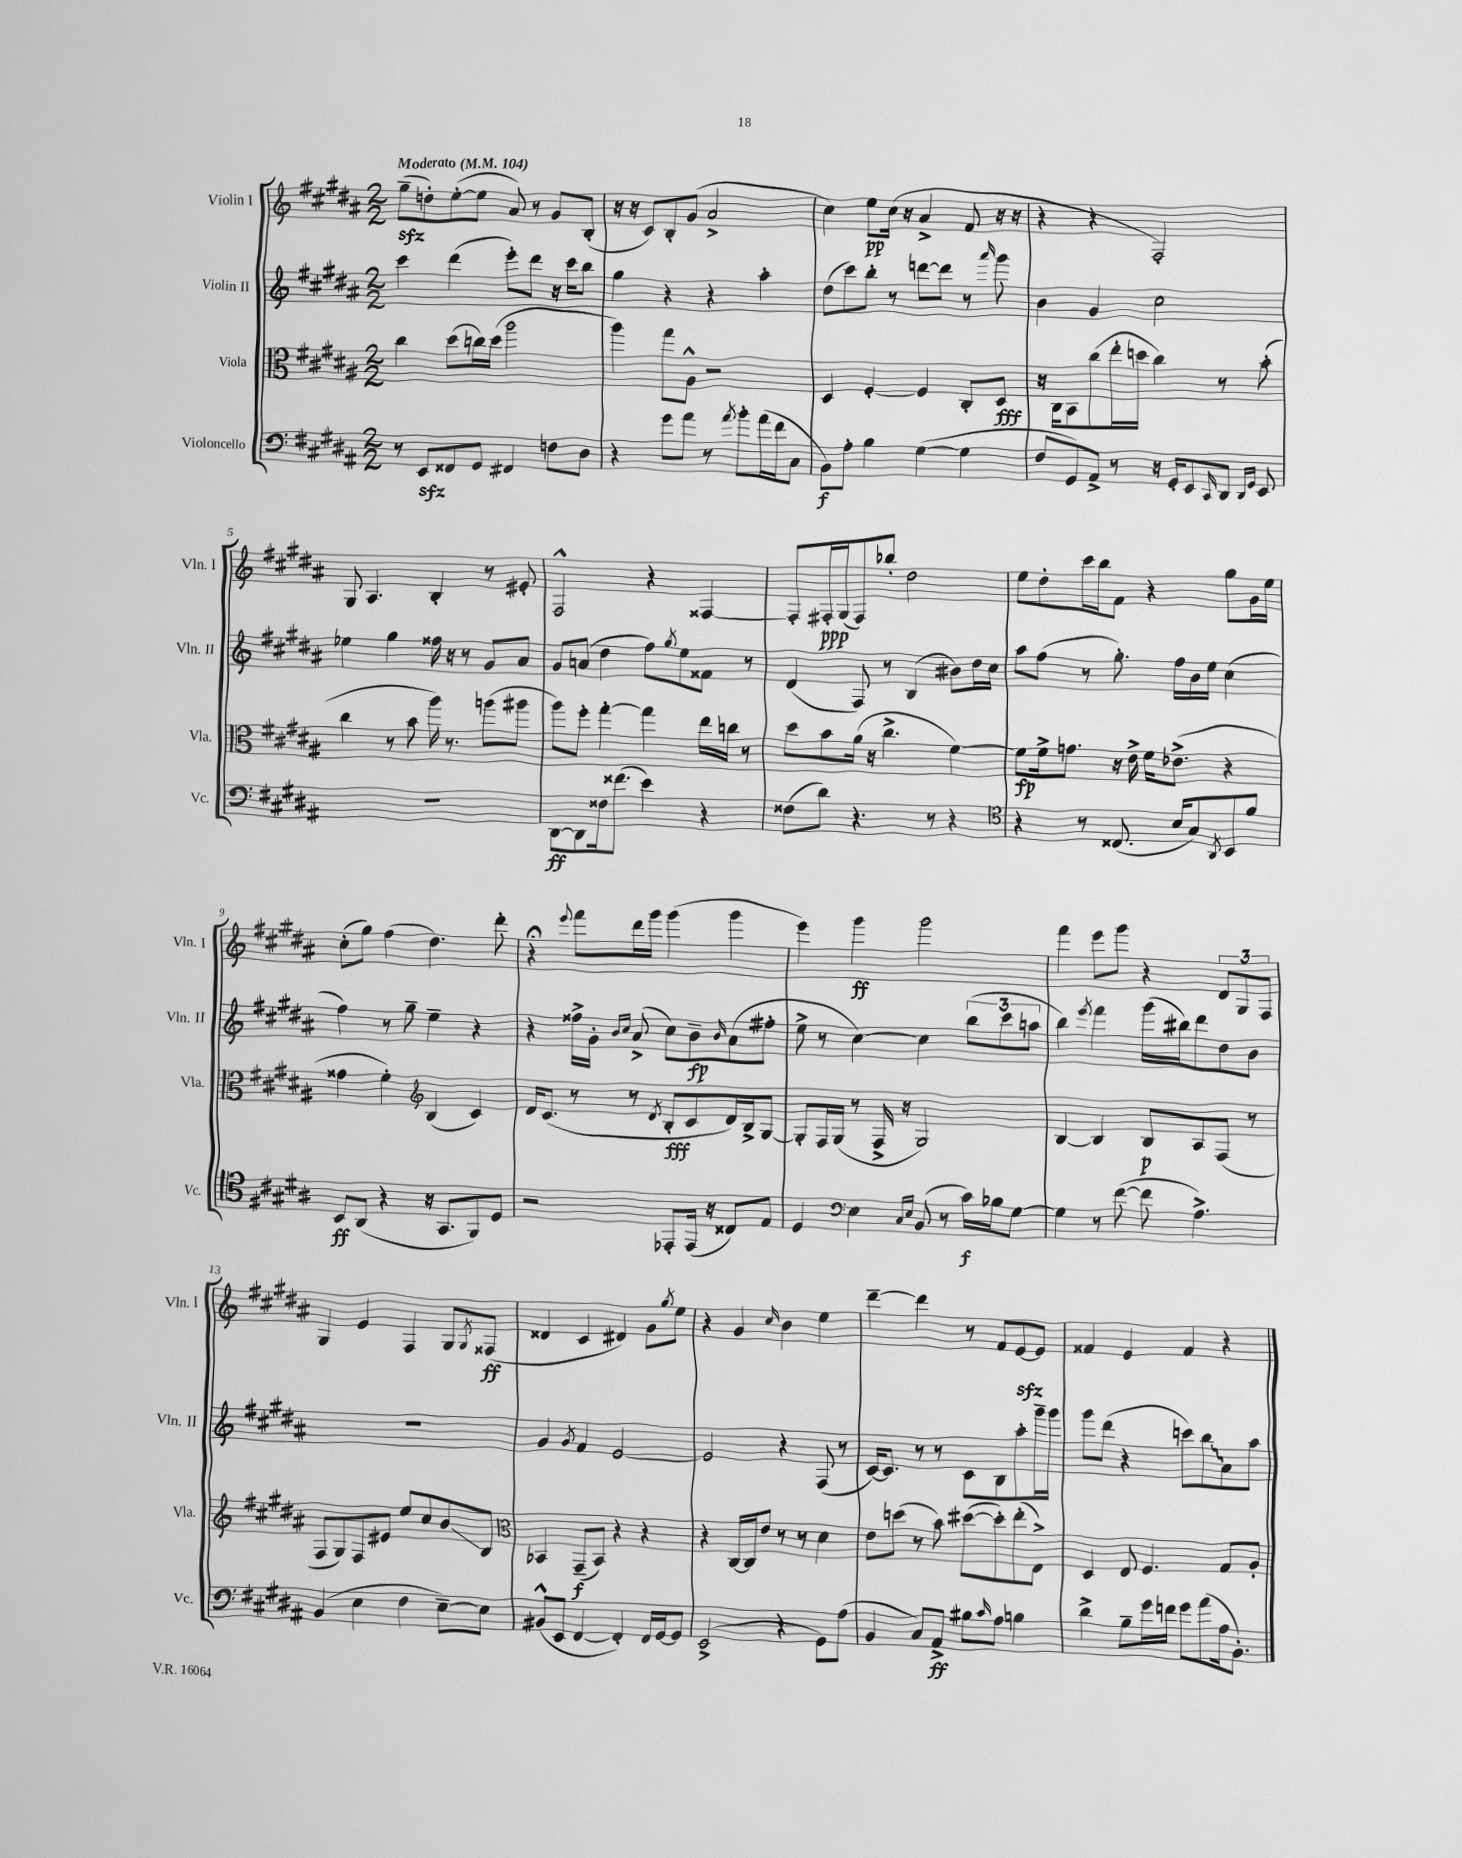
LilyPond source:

<<
\new StaffGroup <<
\new Staff = "s0" \with { instrumentName = "Violin I" shortInstrumentName = "Vln. I" } {
    \clef treble \key b \major \numericTimeSignature \time 2/2 \tempo "Moderato" 4 = 104
    gis''8--\sfz( d''8-.) e''8~-.( e''8 ais'8) r8 gis'8 b8-.( |
    r16 r16 cis'8) b8-. gis'8( ais'2-> |
    cis''4) e''8\pp cis''16( r16 ais'4-> fis'8 r16 r16 |
    r4 r4 fis2-.) |
    gis8 ais4. b4-. r8 eis'8-. |
    fis2-^ r4 fisis4~ |
    fisis8-. fis16-.\ppp gis16( fis8) bes''8-. dis''2 |
    e''8 dis''8-. cis'''16 b''16 fis'8 r4 gis''8 gis'16 e''16 |
    cis''8-.( gis''8) fis''4( dis''4.) dis'''8-. |
    r4\fermata \appoggiatura { e'''8 } fis'''8 dis'''16 gis'''16 gis'''4( gis'''4 |
    e'''4) gis'''4\ff gis'''2 |
    fis'''4 e'''8 gis'''8 r4 \tuplet 3/2 { dis'8 gis8 fis8 } |
    gis4 e'4 fis4 gis8 \acciaccatura { gis8 } fisis8\ff( |
    disis'4 cis'4 dis'4) gis'8 \acciaccatura { gis''8 } e''8 |
    r4 gis'4 \grace { cis''16 } b'4 e''4 |
    dis'''4~-- dis'''4 r8 fis'8 e'8~\sfz e'8 |
    fisis'4 e'4 fisis'4 r4 \bar "|." |
}
\new Staff = "s1" \with { instrumentName = "Violin II" shortInstrumentName = "Vln. II" } {
    \clef treble \key b \major \numericTimeSignature \time 2/2
    cis'''4 dis'''4( e'''8-.) dis'''8 r16 cis'''16 b''8 |
    gis''4 r4 r4 ais''4-. |
    dis''8( cis'''8) b''8-. r8 d'''8~ d'''8 r8 \grace { ais'''16 } gis'''8 |
    b'4 gis'4 cis''2 |
    ees''4 gis''4 fisis''16 r16 r8 gis'8 ais'8 |
    gis'8 a'8( dis''4 fis''8) \acciaccatura { gis''8 } e''8 fisis'8 r8 |
    dis'4( fis8) r8 b4( bis'8) dis''16 cis''16 |
    ais''8 fis''8( r8 gis''8.-.) fis''16 b'16 e''16 cis''4( |
    fis''4) r8 gis''8-- e''4-- r4 |
    r4 fisis''16-> gis'16-. \grace { b'16 cis''16 } ais'8->( cis''8) b'8--\fp \grace { b'16 } ais'8( fis''8-. |
    e''8-> r8 cis''4~) cis''4 \tuplet 3/2 { b''8( cis'''8 a''8 } |
    b''4) \acciaccatura { e'''8 } fis'''4 gis'''16( bis''16) dis'''8 dis''8 b'8 |
    R1 |
    gis'4 \acciaccatura { gis'8 } fis'4 e'2~ |
    e'2 r4 fis8( r8 |
    cis'16~) cis'8. r8 r8 cis'8 b8 ais''8-. gis'''16-- gis'''16 |
    gis'''8 dis'''8( r4 c'''8) \once \override Glissando.style = #'zigzag b''8\glissando ais'8 ais''8 \bar "|." |
}
\new Staff = "s2" \with { instrumentName = "Viola" shortInstrumentName = "Vla." } {
    \clef alto \key b \major \numericTimeSignature \time 2/2
    cis''4 dis''8( c''16) dis''16( ais''2 |
    ais''4) gis''8 ais8-^ r2 |
    dis4 fis4~-. fis4 cis8-. dis8\fff |
    r16 cis16 b,8 cis''8( e''16-. d''16 cis''4) r8 b'8-.( |
    cis''4 r8 b'8 ais''16) r8. a''8( ais''8 |
    ais''8) fis''8-. gis''4~-. gis''4 e''16 c''16 r8 |
    dis''8 b'8 ais'16( r16 cis''4.-> fis'4~) |
    fis'8\fp fis'16-> g'8. r16 e'16-> fis'16 ees'8.->( r4 |
    gisis'4 fis'4-.) \clef treble b4( cis'4) |
    dis'16 cis'8.( r8 r8 \acciaccatura { dis'8 } b8-.\fff cis'8 dis'16) b16-> gis8~ |
    gis8-. fis16 gis16( r8 fis16-> r16 gis2) |
    b4~ b4 b8\p ais8 fis8( r8 |
    fis8 gis8) fis8 eis'8 e''8 cis''8 b'8\glissando b8 |
    \clef alto bes,4 gis,8--\f( bes,8) r4 r4 |
    r4 cis16~ cis16 e'8 r8 r8 dis'4 |
    e'8 d''8( r8 b'8) dis''8~( dis''8-.) e''8-.( e8->) |
    dis4 e8 fis4. gis8 ais8-. \bar "|." |
}
\new Staff = "s3" \with { instrumentName = "Violoncello" shortInstrumentName = "Vc." } {
    \clef bass \key b \major \numericTimeSignature \time 2/2
    r8 e,8\sfz fisis,8 gis,8 fis,4 f8 dis8 |
    r4 gis'8 ais'8 r8 \acciaccatura { ais'8 } b'8-. ais'16( fis'16 cis8 |
    b,8\f) ais8-. b4 gis4~( gis4 |
    fis8 gis,8) ais,8-> r8 r16 gis,16-. e,8 \grace { cis,16 } dis,8 \grace { dis,16 gis,16 } e,8 |
    R1 |
    dis,8~\ff dis,8 fisis16 fisis'8.( e'4) r4 |
    fisis8( dis'8) r4. r8 r4 |
    \clef tenor r4 r8 cisis8.( b16 gis8) \acciaccatura { ais,8 } b,8 fis'8 |
    b,8\ff ais,8( r4 r16 gis,8. fis,8) dis8 |
    r2 ees,8-. ees,16( r16 cisis8) e8 |
    dis4 \clef bass e4 \grace { cis16 e16 } b,8( r8 cis'16\f) bes16 gis8~ |
    gis4 r8 fis'8~( fis'8 ais4.->) |
    b,4( e4 fis4 e8~--) e8 |
    bis,8-^( e,8 fis,4~ fis,4-.) fis,16 gis,16~ gis,8 |
    e,2->( r4 gis,8) ais8( |
    b,4 cis8) ais,8->\ff bis8 \grace { cis'16 } ais8 b4 |
    dis'4-> b8-- gis'16 f'16 gis'8 ais'8( ais16 b,8.-.) \bar "|." |
}
>>
>>
